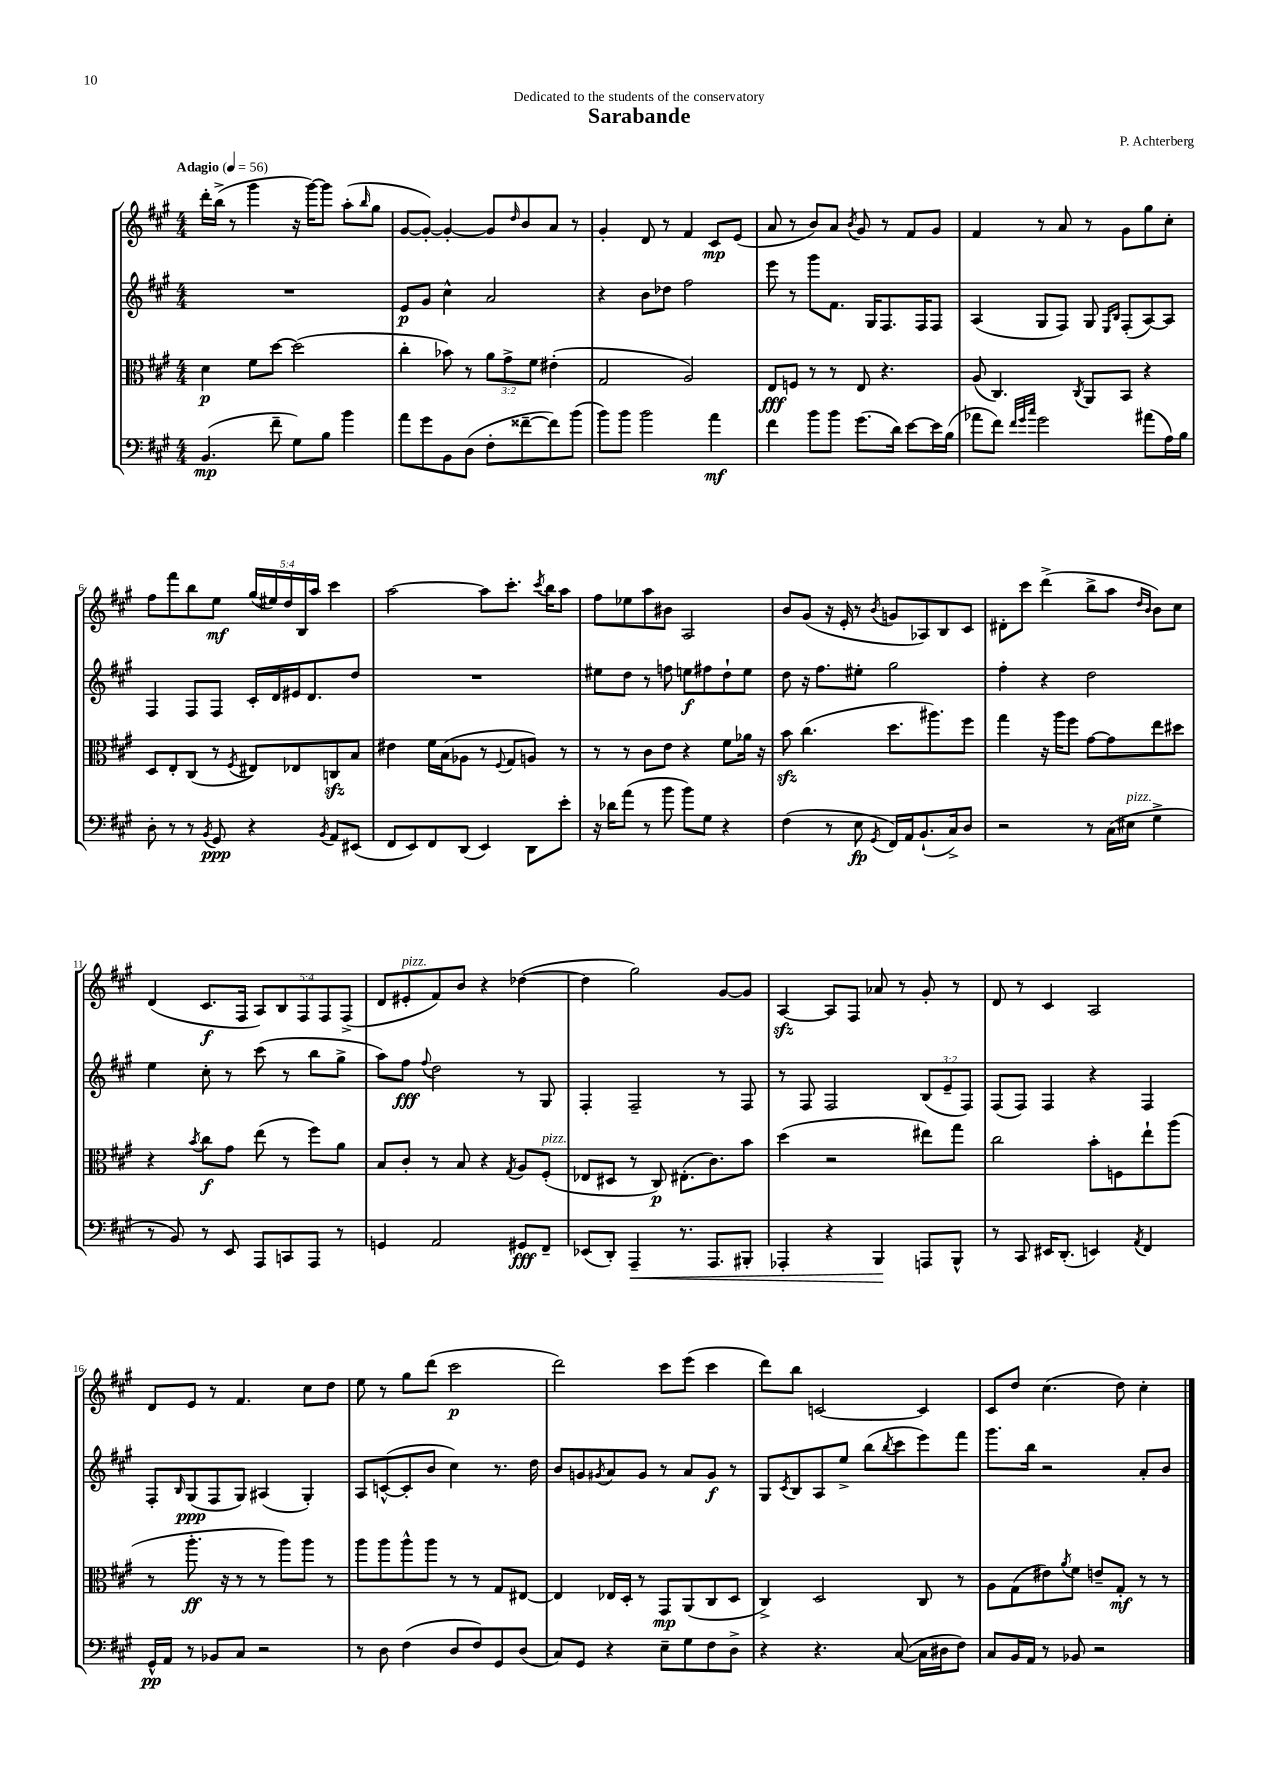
\header { title = "Sarabande" composer = "P. Achterberg" dedication = "Dedicated to the students of the conservatory" }
<<
\new StaffGroup <<
\new Staff = "s0" {
    \clef treble \key a \major \numericTimeSignature \time 4/4 \override Staff.TupletNumber.text = #tuplet-number::calc-fraction-text \tempo "Adagio" 4 = 56
    d'''16-. b''16->( r8 gis'''4 r16 gis'''16~) gis'''8 a''8-.( \grace { b''16 } gis''8 |
    gis'8~ gis'8~-.) gis'4~-. gis'8 \grace { d''16 } b'8 a'8 r8 |
    gis'4-. d'8 r8 fis'4 cis'8\mp e'8( |
    a'8 r8 b'8) a'8 \acciaccatura { b'8 } gis'8 r8 fis'8 gis'8 |
    fis'4 r8 a'8 r8 gis'8 gis''8 cis''8-. |
    fis''8 fis'''8 b''8 e''8\mf \tuplet 5/4 { gis''16( eis''16) d''16 b16 a''16 } cis'''4 |
    a''2~ a''8 cis'''8.-. \acciaccatura { cis'''8 } b''16 a''8 |
    fis''8 ees''8 a''8 bis'8 a2 |
    b'8 gis'8( r16 e'16-. r8 \acciaccatura { b'8 } g'8 aes8) b8 cis'8 |
    dis'8-. cis'''8 d'''4->( b''8-> a''8 \grace { d''16 b'16 } b'8) cis''8 |
    d'4( cis'8.\f fis16 \tuplet 5/4 { a8) b8 fis8 fis8 fis8->( } |
    d'8 eis'8-.^\markup { \italic "pizz." } fis'8) b'8 r4 des''4~( |
    des''4 gis''2) gis'8~ gis'8 |
    a4~\sfz a8 fis8 aes'8 r8 gis'8-. r8 |
    d'8 r8 cis'4 a2 |
    d'8 e'8 r8 fis'4. cis''8 d''8 |
    e''8 r8 gis''8 d'''8( cis'''2\p |
    d'''2) cis'''8 e'''8( cis'''4 |
    d'''8) b''8 c'2~ c'4 |
    cis'8 d''8 cis''4.( d''8) cis''4-. \bar "|." |
}
\new Staff = "s1" {
    \clef treble \key a \major \numericTimeSignature \time 4/4 \override Staff.TupletNumber.text = #tuplet-number::calc-fraction-text
    R1 |
    e'8\p gis'8 cis''4-^ a'2 |
    r4 b'8 des''8 fis''2 |
    e'''8 r8 gis'''8 fis'8. gis16 fis8. fis16 fis8 |
    a4( gis8 fis8) gis8 \grace { e16 b16 } fis8-.( a8~) a8 |
    fis4 fis8 fis8 cis'16-. d'16 eis'16 d'8. d''8 |
    R1 |
    eis''8 d''8 r8 f''8 e''8\f fis''8 d''8-! e''8 |
    d''8 r16 fis''8. eis''8-. gis''2 |
    fis''4-. r4 d''2 |
    e''4 cis''8-. r8 cis'''8( r8 b''8 gis''8-> |
    a''8) fis''8\fff \appoggiatura { fis''8 } d''2 r8 gis8 |
    fis4-. fis2-- r8 fis8 |
    r8 fis8 fis2 \tuplet 3/2 { b8( e'8-- fis8) } |
    fis8( fis8) fis4 r4 fis4 |
    fis8-. \grace { b16 } gis8\ppp( fis8 gis8) ais4( gis4-.) |
    a8 c'8~-^( c'8-. b'8 cis''4) r8. d''16 |
    b'8 g'8 \acciaccatura { gis'8 } a'8 gis'8 r8 a'8 gis'8\f r8 |
    gis8 \acciaccatura { cis'8 } b8 a8 e''8-> b''8( \acciaccatura { b''8 } cis'''8 e'''8) fis'''8 |
    gis'''8. b''16 r2 a'8-. b'8 \bar "|." |
}
\new Staff = "s2" {
    \clef alto \key a \major \numericTimeSignature \time 4/4 \override Staff.TupletNumber.text = #tuplet-number::calc-fraction-text
    d'4\p fis'8 d''8~ d''2( |
    cis''4-. bes'8) r8 \tuplet 3/2 { a'8 gis'8-> fis'8 } eis'4-.( |
    gis2 a2) |
    e8\fff f8 r8 r8 e8 r4. |
    a8( cis4.) \acciaccatura { cis8 } a,8 b,8 r4 |
    d8 e8-. cis8( r8 \acciaccatura { fis8 } eis8) ees8 c8\sfz b8 |
    eis'4 fis'16 b16( aes8 r8 \appoggiatura { fis8 } gis8 a8) r8 |
    r8 r8 cis'8 e'8 r4 fis'8 aes'16 r16 |
    b'8\sfz cis''4.( d''8. ais''8.) fis''8 |
    gis''4 r16 a''16 fis''8 gis'8~ gis'8 e''8 dis''8 |
    r4 \acciaccatura { b'8 } cis''8\f gis'8 e''8( r8 fis''8) a'8 |
    b8 cis'8-. r8 b8 r4 \acciaccatura { gis8 } a8 fis8-.^\markup { \italic "pizz." }( |
    ees8 dis8 r8 cis8\p) eis8.-.( cis'8.) b'8 |
    d''4( r2 eis''8) gis''8 |
    cis''2 b'8-. f8 e''8-! a''8( |
    r8 a''8.-.\ff r16 r8 r8 a''8) a''8 r8 |
    a''8 a''8 a''8-^ a''8 r8 r8 gis8 eis8~ |
    eis4 ees16 d16-. r8 gis,8\mp a,8( cis8 d8 |
    cis4->) d2 cis8 r8 |
    a8 gis8( eis'8) \acciaccatura { a'8 } fis'8 e'8-- gis8-.\mf r8 r8 \bar "|." |
}
\new Staff = "s3" {
    \clef bass \key a \major \numericTimeSignature \time 4/4
    b,4.\mp( fis'8-- gis8) b8 b'4 |
    a'8 gis'8 b,8 d8( fis8-. fisis'8~-- fisis'8) b'8( |
    b'8) b'8 b'2 a'4\mf |
    fis'4 b'8 b'8 gis'8.( d'16) e'8~ e'16 b16( |
    aes'8 fis'8) \grace { fis'32 gis'32 cis''32 } gis'2 ais'8( a16) b16 |
    d8-. r8 r8 \acciaccatura { b,8 } gis,8\ppp r4 \acciaccatura { b,8 } a,8 eis,8( |
    fis,8 e,8) fis,8 d,8( e,4) d,8 e'8-. |
    r16 des'16 a'8( r8 b'8 b'8) gis8 r4 |
    fis4( r8 e8\fp \acciaccatura { gis,8 } fis,16) a,16 b,8.-!( cis16->) d8 |
    r2 r8 cis16( eis16^\markup { \italic "pizz." } gis4-> |
    r8 b,8) r8 e,8 a,,8 c,8 a,,8 r8 |
    g,4 a,2 gis,8\fff fis,8-- |
    ees,8( d,8-.) a,,4--\< r8. a,,8. bis,,8-. |
    aes,,4-. r4 b,,4\! a,,8 b,,8-^ |
    r8 cis,8 eis,16 d,8.-.( e,4) \acciaccatura { a,8 } fis,4 |
    gis,16-^\pp a,16 r8 bes,8 cis8 r2 |
    r8 d8 fis4( d8 fis8) gis,8 d8( |
    cis8) gis,8 r4 e8-- gis8 fis8 d8-> |
    r4 r4. cis8~( cis16 dis16 fis8) |
    cis8 b,16 a,16 r8 bes,8 r2 \bar "|." |
}
>>
>>
